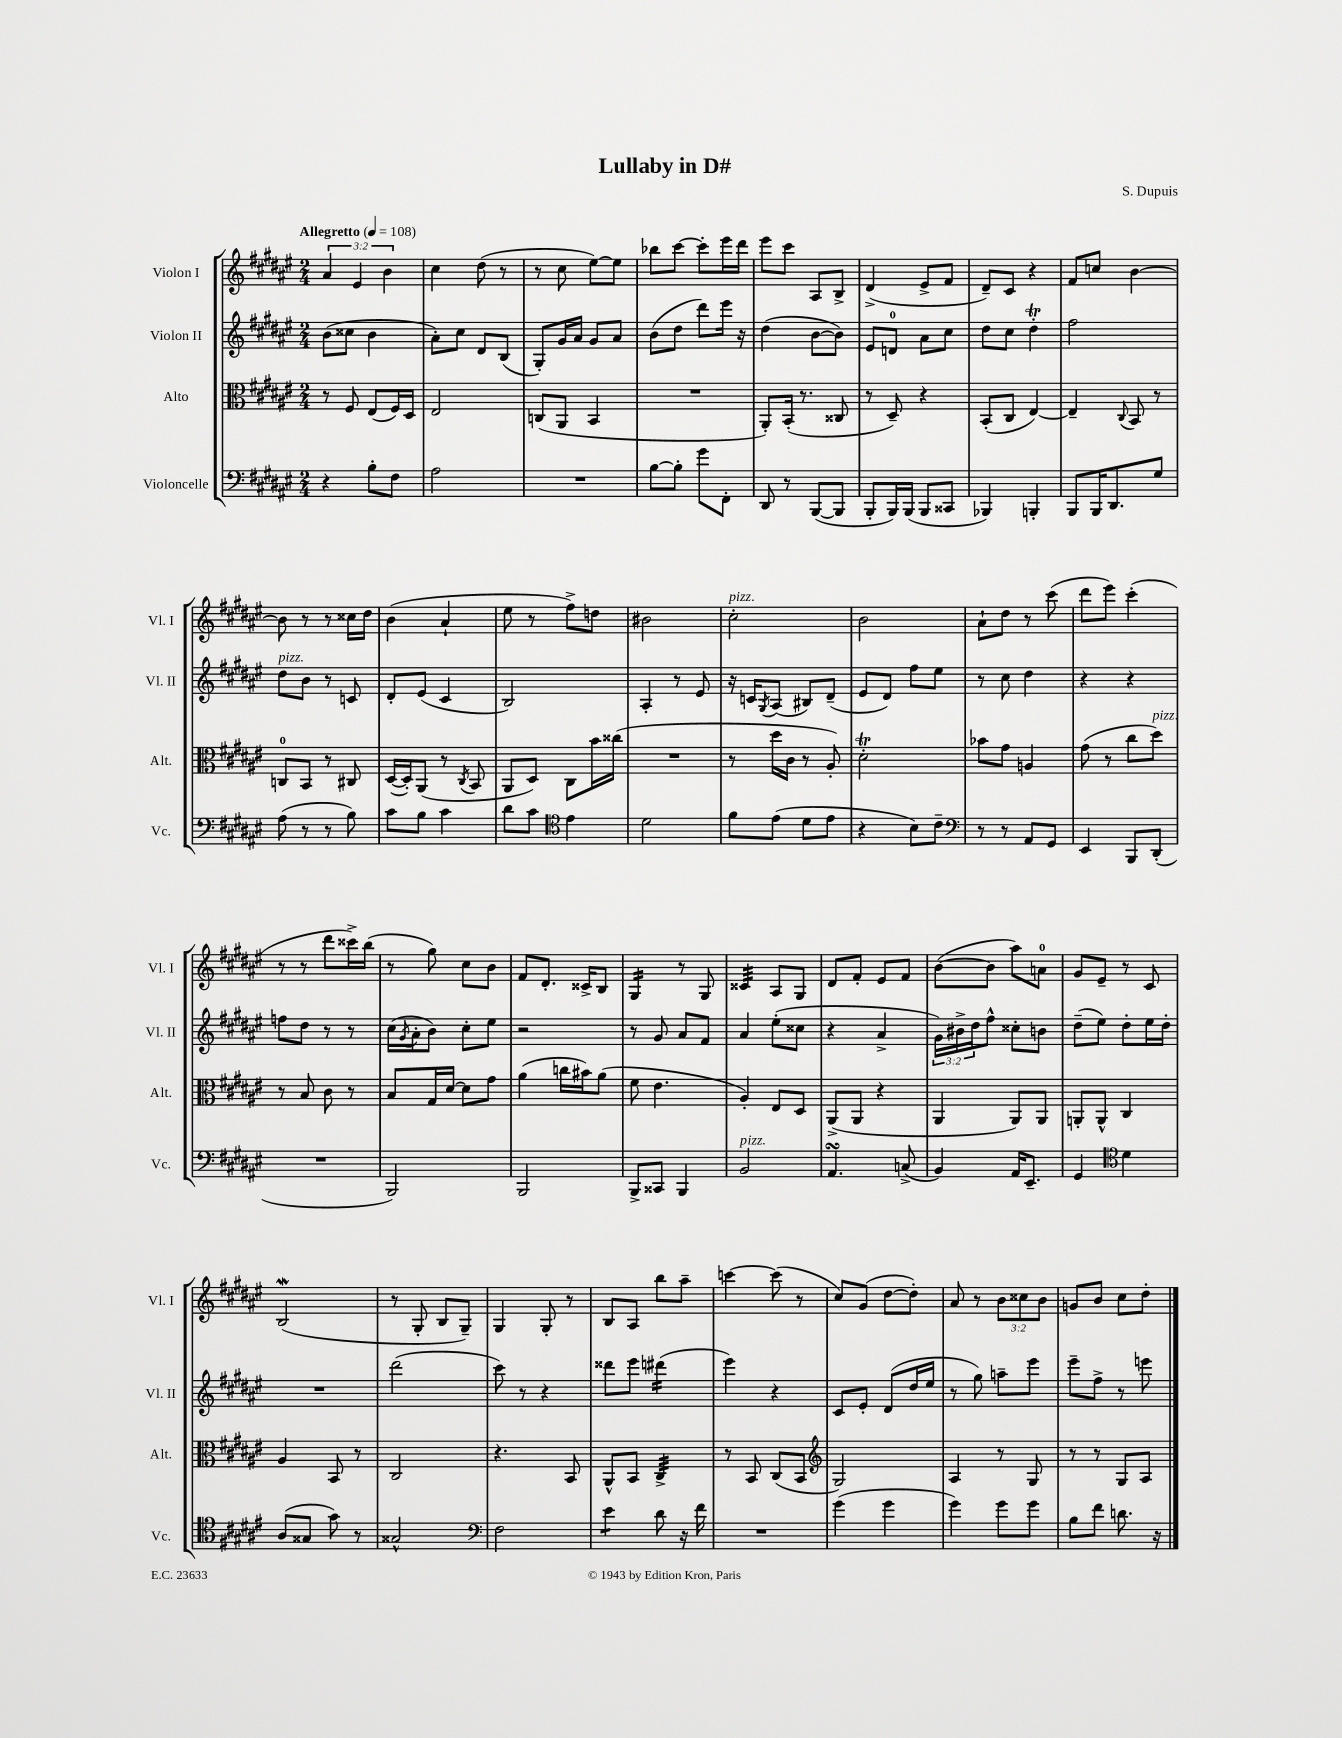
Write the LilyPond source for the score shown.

\header { title = "Lullaby in D#" composer = "S. Dupuis" }
<<
\new StaffGroup <<
\new Staff = "s0" \with { instrumentName = "Violon I" shortInstrumentName = "Vl. I" } {
    \clef treble \key fis \major \numericTimeSignature \time 2/4 \override Staff.TupletNumber.text = #tuplet-number::calc-fraction-text \tempo "Allegretto" 4 = 108
    \tuplet 3/2 { ais'4 eis'4 b'4 } |
    cis''4 dis''8( r8 |
    r8 cis''8 eis''8~) eis''8 |
    bes''8 cis'''8~ cis'''8-. eis'''16 dis'''16 |
    eis'''8 cis'''8 ais8 b8-> |
    dis'4->( eis'8-> fis'8 |
    dis'8--) cis'8 r4 |
    fis'8 c''8 b'4~ |
    b'8 r8 r8 cisis''16 dis''16 |
    b'4( ais'4-! |
    eis''8 r8 fis''8->) d''8 |
    bis'2 |
    cis''2-.^\markup { \italic "pizz." } |
    b'2 |
    ais'8-! dis''8 r8 cis'''8( |
    dis'''8 eis'''8) cis'''4-.( |
    r8 r8 dis'''8 cisis'''16->) b''16( |
    r8 gis''8) cis''8 b'8 |
    fis'8 dis'8.-. cisis'16-> b8 |
    gis4:16 r8 gis8 |
    cisis'4:32 ais8 gis8 |
    dis'8 fis'8-. eis'8 fis'8 |
    b'8~( b'8 ais''8) a'8-0 |
    gis'8 eis'8-- r8 cis'8 |
    b2\mordent( |
    r8 gis8-. b8 gis8--) |
    gis4 gis8-. r8 |
    b8 ais8 b''8 ais''8-- |
    c'''4~ c'''8( r8 |
    cis''8) gis'8( dis''8~ dis''8-.) |
    ais'8 r8 \tuplet 3/2 { b'8 cisis''8 b'8 } |
    g'8 b'8 cis''8 dis''8-. \bar "|." |
}
\new Staff = "s1" \with { instrumentName = "Violon II" shortInstrumentName = "Vl. II" } {
    \clef treble \key fis \major \numericTimeSignature \time 2/4 \override Staff.TupletNumber.text = #tuplet-number::calc-fraction-text
    b'8( cisis''8 b'4 |
    ais'8-.) cis''8 dis'8 b8( |
    gis8-.) gis'16 ais'16 gis'8 ais'8 |
    b'8( dis''8 dis'''8) eis'''16 r16 |
    dis''4( b'8~ b'8) |
    eis'8 d'8-0 ais'8 cis''8 |
    dis''8 cis''8 dis''4-.\trill |
    fis''2 |
    dis''8^\markup { \italic "pizz." } b'8 r8 c'8 |
    dis'8-. eis'8( cis'4 |
    b2) |
    ais4-. r8 eis'8 |
    r16 c'16 \acciaccatura { gis8 } ais8( bis8) dis'8--( |
    eis'8 dis'8) fis''8 eis''8 |
    r8 cis''8 dis''4 |
    r4 r4 |
    f''8 dis''8 r8 r8 |
    cis''16( \acciaccatura { gis'8 } ais'16-. b'8) cis''8-. eis''8 |
    r2 |
    r8 gis'8 ais'8 fis'8 |
    ais'4 eis''8-.( cisis''8 |
    r4 ais'4-> |
    \tuplet 3/2 { gis'16) bis'16-> dis''16 } fis''8-^ cisis''8-. b'8 |
    dis''8--( eis''8) dis''8-. eis''16 dis''16-. |
    R2 |
    dis'''2( |
    cis'''8) r8 r4 |
    disis'''8 eis'''8 dis'''4:16( |
    eis'''4) r4 |
    cis'8 eis'8-. dis'8( dis''16 eis''16 |
    r8 gis''8) a''8-- eis'''8 |
    eis'''8-- fis''8-> r8 e'''8 \bar "|." |
}
\new Staff = "s2" \with { instrumentName = "Alto" shortInstrumentName = "Alt." } {
    \clef alto \key fis \major \numericTimeSignature \time 2/4
    r8 fis8 eis8( fis16) dis16 |
    eis2 |
    c8( ais,8 b,4 |
    R2 |
    ais,8-.) b,16-.( r8. cisis8 |
    r8 dis8--) r4 |
    b,8-.( cis8 eis4~) |
    eis4-- \appoggiatura { cis8 } b,8 r8 |
    c8-0 b,8 r8 cis8 |
    dis16~( dis16-.) ais,8( r8 \acciaccatura { cis8 } b,8 |
    ais,8 dis8) cis8 b'16 cisis''16( |
    R2 |
    r8 dis''16 cis'16 r8 ais8-.) |
    dis'2-.\trill |
    bes'8 gis'8 a4 |
    gis'8( r8 cis''8 dis''8^\markup { \italic "pizz." }) |
    r8 b8 cis'8 r8 |
    b8 gis16 dis'16~ dis'8 gis'8 |
    ais'4( c''16 bis'16) ais'8( |
    fis'8 eis'4. |
    ais4-.) eis8 dis8 |
    ais,8->( ais,8 r4 |
    ais,4 ais,8) ais,8 |
    a,8-. a,8-^ cis4 |
    ais4 b,8 r8 |
    cis2 |
    r4. b,8 |
    ais,8-^ b,8 cis4:32-> |
    r8 b,8 cis8( b,8 |
    \clef treble gis2) |
    ais4 r8 gis8 |
    r8 r8 gis8 ais8 \bar "|." |
}
\new Staff = "s3" \with { instrumentName = "Violoncelle" shortInstrumentName = "Vc." } {
    \clef bass \key fis \major \numericTimeSignature \time 2/4
    r4 b8-. fis8 |
    ais2 |
    R2 |
    b8~ b8-. gis'8 fis,8-. |
    dis,8 r8 b,,8~( b,,8 |
    b,,8-. b,,16) b,,16( b,,8 cisis,8 |
    bes,,4) b,,4-. |
    b,,8 b,,16 dis,8. gis8 |
    ais8( r8 r8 b8) |
    cis'8 b8 cis'4 |
    dis'8 cis'8 \clef tenor eis'4 |
    dis'2 |
    fis'8 eis'8( dis'8 eis'8 |
    r4 b8) cis'8-- |
    \clef bass r8 r8 ais,8 gis,8 |
    eis,4 b,,8 dis,8-.( |
    R2 |
    b,,2) |
    b,,2 |
    b,,8-> cisis,8 b,,4 |
    b,2^\markup { \italic "pizz." } |
    ais,4.\turn c8->( |
    b,4) ais,16 eis,8.-- |
    gis,4 \clef tenor dis'4 |
    ais8( gisis8 gis'8) r8 |
    gisis2-^ |
    \clef bass fis2 |
    eis'4:8 dis'8 r16 fis'16 |
    R2 |
    gis'4( gis'4 |
    gis'4) gis'8 gis'8 |
    b8 fis'8 d'8. r16 \bar "|." |
}
>>
>>
\layout { \context { \Score \remove "Bar_number_engraver" } }
